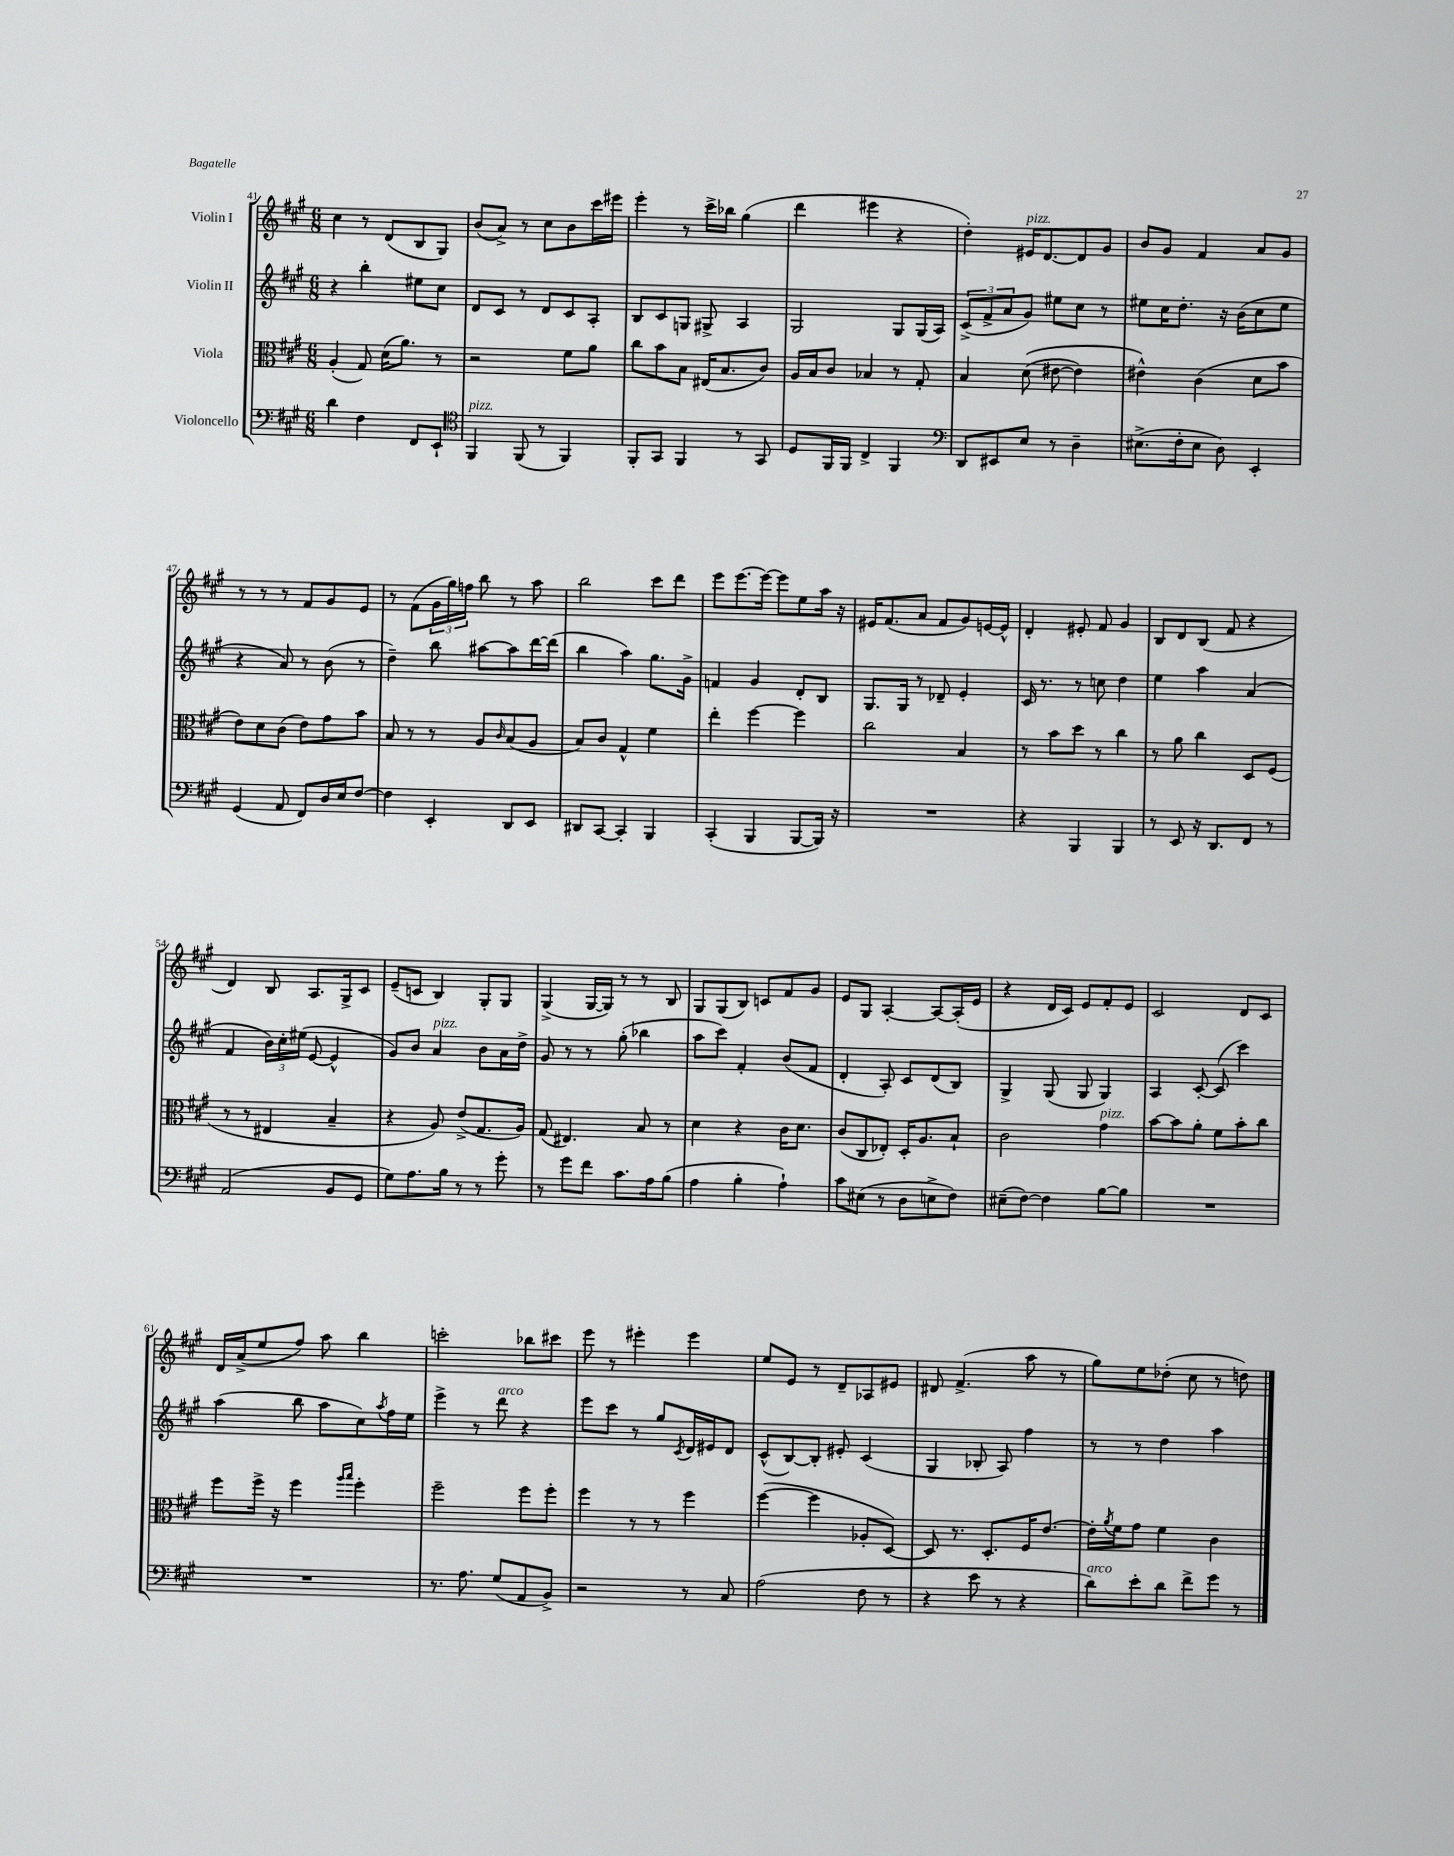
<<
\new StaffGroup <<
\new Staff = "s0" \with { instrumentName = "Violin I" } {
    \clef treble \key a \major \numericTimeSignature \time 6/8
    cis''4 r8 d'8( b8 gis8) |
    b'8( a'8->) r8 cis''8 b'8 cis'''16 eis'''16 |
    e'''4-. r8 cis'''16-> bes''16 gis''4( |
    d'''4 eis'''4 r4 |
    d''4-.) eis'16^\markup { \italic "pizz." } d'8.~ d'8 gis'8 |
    b'8 gis'8 fis'4 a'8 gis'8 |
    r8 r8 r8 fis'8 gis'8 e'8 |
    r8 fis'8( \tuplet 3/2 { gis'16 gis''16) f''16 } b''8 r8 a''8 |
    b''2 cis'''8 d'''8 |
    e'''8 e'''8.~ e'''16~ e'''8 e''8 a''16 r16 |
    eis'16 fis'8.( a'8 fis'8 gis'8) e'16~ e'16-^ |
    d'4-. eis'8-. fis'8 gis'4 |
    b8 d'8 b8( fis'8 r4 |
    d'4) b8 a8. gis16-> cis'8 |
    e'8--( c'8 b4) gis8-. gis8 |
    gis4->( gis16~ gis16) r8 r8 b8 |
    gis8 gis8( b8) c'8 fis'8 gis'8 |
    e'8 gis8 a4~-. a8~ a16-.( e'16 |
    r4 d'16 cis'16) e'8 fis'8-. e'8 |
    cis'2 d'8 cis'8 |
    d'16 a'16->( e''8 fis''8) a''8 b''4 |
    c'''2-. bes''8 cis'''8 |
    e'''8 r8 eis'''4-. eis'''4 |
    e''8 e'8 r8 d'8-- aes8 eis'8 |
    dis'8 fis'4.->( a''8 r8 |
    gis''8) e''8 des''8-.( cis''8 r8 d''8) \bar "|." |
}
\new Staff = "s1" \with { instrumentName = "Violin II" } {
    \clef treble \key a \major \numericTimeSignature \time 6/8
    r4 b''4-. eis''8 cis''8 |
    d'8 cis'8 r8 d'8 cis'8 a8-. |
    b8 cis'8 g8 gis8-> a4 |
    gis2 gis8 gis16( a16) |
    \tuplet 3/2 { cis'8->( fis'8-> a'8 } gis'8) eis''8 cis''8 r8 |
    eis''8 cis''16 d''8.-. r16 b'16( cis''8 eis''8 |
    r4 a'8) r8 b'8( r8 |
    d''4--) b''8 ais''8~ ais''8 d'''16~ d'''16( |
    b''4 a''4) gis''8. gis'16-> |
    f'4 gis'4 d'8-. b8 |
    gis8. gis16 r8 des'8-- e'4-. |
    cis'16 r8. r8 c''8 d''4 |
    e''4 a''4 a'4( |
    fis'4 \tuplet 3/2 { b'16) cis''16-. eis''16( } e'8~ e'4-^ |
    gis'8) b'8 a'4^\markup { \italic "pizz." } b'8 a'16 d''16-> |
    gis'8 r8 r8 gis''8-.( bes''4 |
    a''8 cis'''8) fis'4-. b'8( fis'8 |
    d'4-. a8-.) cis'8 d'8( b8) |
    gis4-> gis8( gis8 gis4) |
    a4 cis'8~-. cis'8( cis'''4) |
    a''4( b''8 a''8 cis''8) \acciaccatura { a''8 } fis''16 e''16 |
    e'''4-> r8 d'''8^\markup { \italic "arco" } r4 |
    e'''8 cis'''8 r8 gis''8 \acciaccatura { cis'8 } d'16 eis'16 d'8 |
    cis'8-^( b8~) b8-. eis'8-. cis'4( |
    gis4 bes8-. a8) fis''4 |
    r8 r8 d''4 a''4 \bar "|." |
}
\new Staff = "s2" \with { instrumentName = "Viola" } {
    \clef alto \key a \major \numericTimeSignature \time 6/8
    a4-.( gis8) d'16( a'8.) r8 |
    r2 fis'8 a'8 |
    cis''8 b'8 b8 eis16( b8. cis'8) |
    a16 b16 cis'8 bes4 r8 gis8-. |
    b4 d'8(\( eis'8~ eis'4) |
    eis'4-^\) cis'4( d'8 b'8 |
    e'8) d'8 cis'8( e'8) gis'8 b'8 |
    b8 r8 r8 a8 \grace { cis'16 } b8( a8 |
    b8) cis'8 gis4-^ fis'4 |
    e''4-. fis''4~ fis''4 |
    cis''2 b4 |
    r8 b'8 d''8 r8 cis''4 |
    r8 a'8 cis''4 d8 fis8( |
    r8 r8 eis4 b4-- |
    r4 a8) e'8->( gis8. a16) |
    gis8( eis4.) b8 r8 |
    d'4 r4 cis'16 d'8. |
    cis'8( cis8 ees8-.) d16-. a8. b8-! |
    cis'2 gis'4^\markup { \italic "pizz." } |
    b'8~ b'8 a'8-. fis'8 b'8-. cis''8 |
    fis''8 fis''16-> r16 fis''4 \grace { a''16 b''16 } fis''4-. |
    fis''2-- fis''8 fis''8-. |
    fis''4 r8 r8 fis''4 |
    fis''4~( fis''4 aes8-. d8~) |
    d8 r8. d8.-. fis16 e'8.~ |
    e'16-. \acciaccatura { a'8 } fis'16 gis'8 fis'4 cis'4 \bar "|." |
}
\new Staff = "s3" \with { instrumentName = "Violoncello" } {
    \clef bass \key a \major \numericTimeSignature \time 6/8
    d'4 fis4 fis,8 e,8-! |
    \clef tenor fis,4^\markup { \italic "pizz." } fis,8( r8 fis,4) |
    fis,8-. gis,8 fis,4 r8 gis,8 |
    d8 fis,16 fis,16 cis4-> fis,4 |
    \clef bass d,8 eis,8 e8 r8 d4-- |
    eis8.->( fis16-. eis8 d8) e,4-. |
    gis,4( a,8 fis,8) d16 e16 fis8~ |
    fis4 e,4-. d,8 e,8 |
    dis,8 cis,8~ cis,4-. b,,4 |
    cis,4-.( b,,4 b,,8~ b,,16) r16 |
    R2. |
    r4 b,,4 b,,4 |
    r8 e,8 r16 d,8. fis,8 r8 |
    a,2( b,8 gis,8 |
    gis8) a8. b16 r8 r8 gis'8-. |
    r8 gis'8 fis'8 cis'8. a16 b8( |
    a4 b4-. a4-!) |
    cis'8 eis8( r8 d8 e8-> fis8) |
    eis8--( fis8~) fis4 b8~ b8 |
    R2. |
    R2. |
    r8. a8. gis8( a,8 b,8->) |
    r2 r8 cis8 |
    a2( fis8 r8 |
    r4 e'8 r8 r4 |
    d'8^\markup { \italic "arco" }) e'8-. d'8 fis'8-> gis'8 r8 \bar "|." |
}
>>
>>
\layout { \context { \Score currentBarNumber = #41 } }
